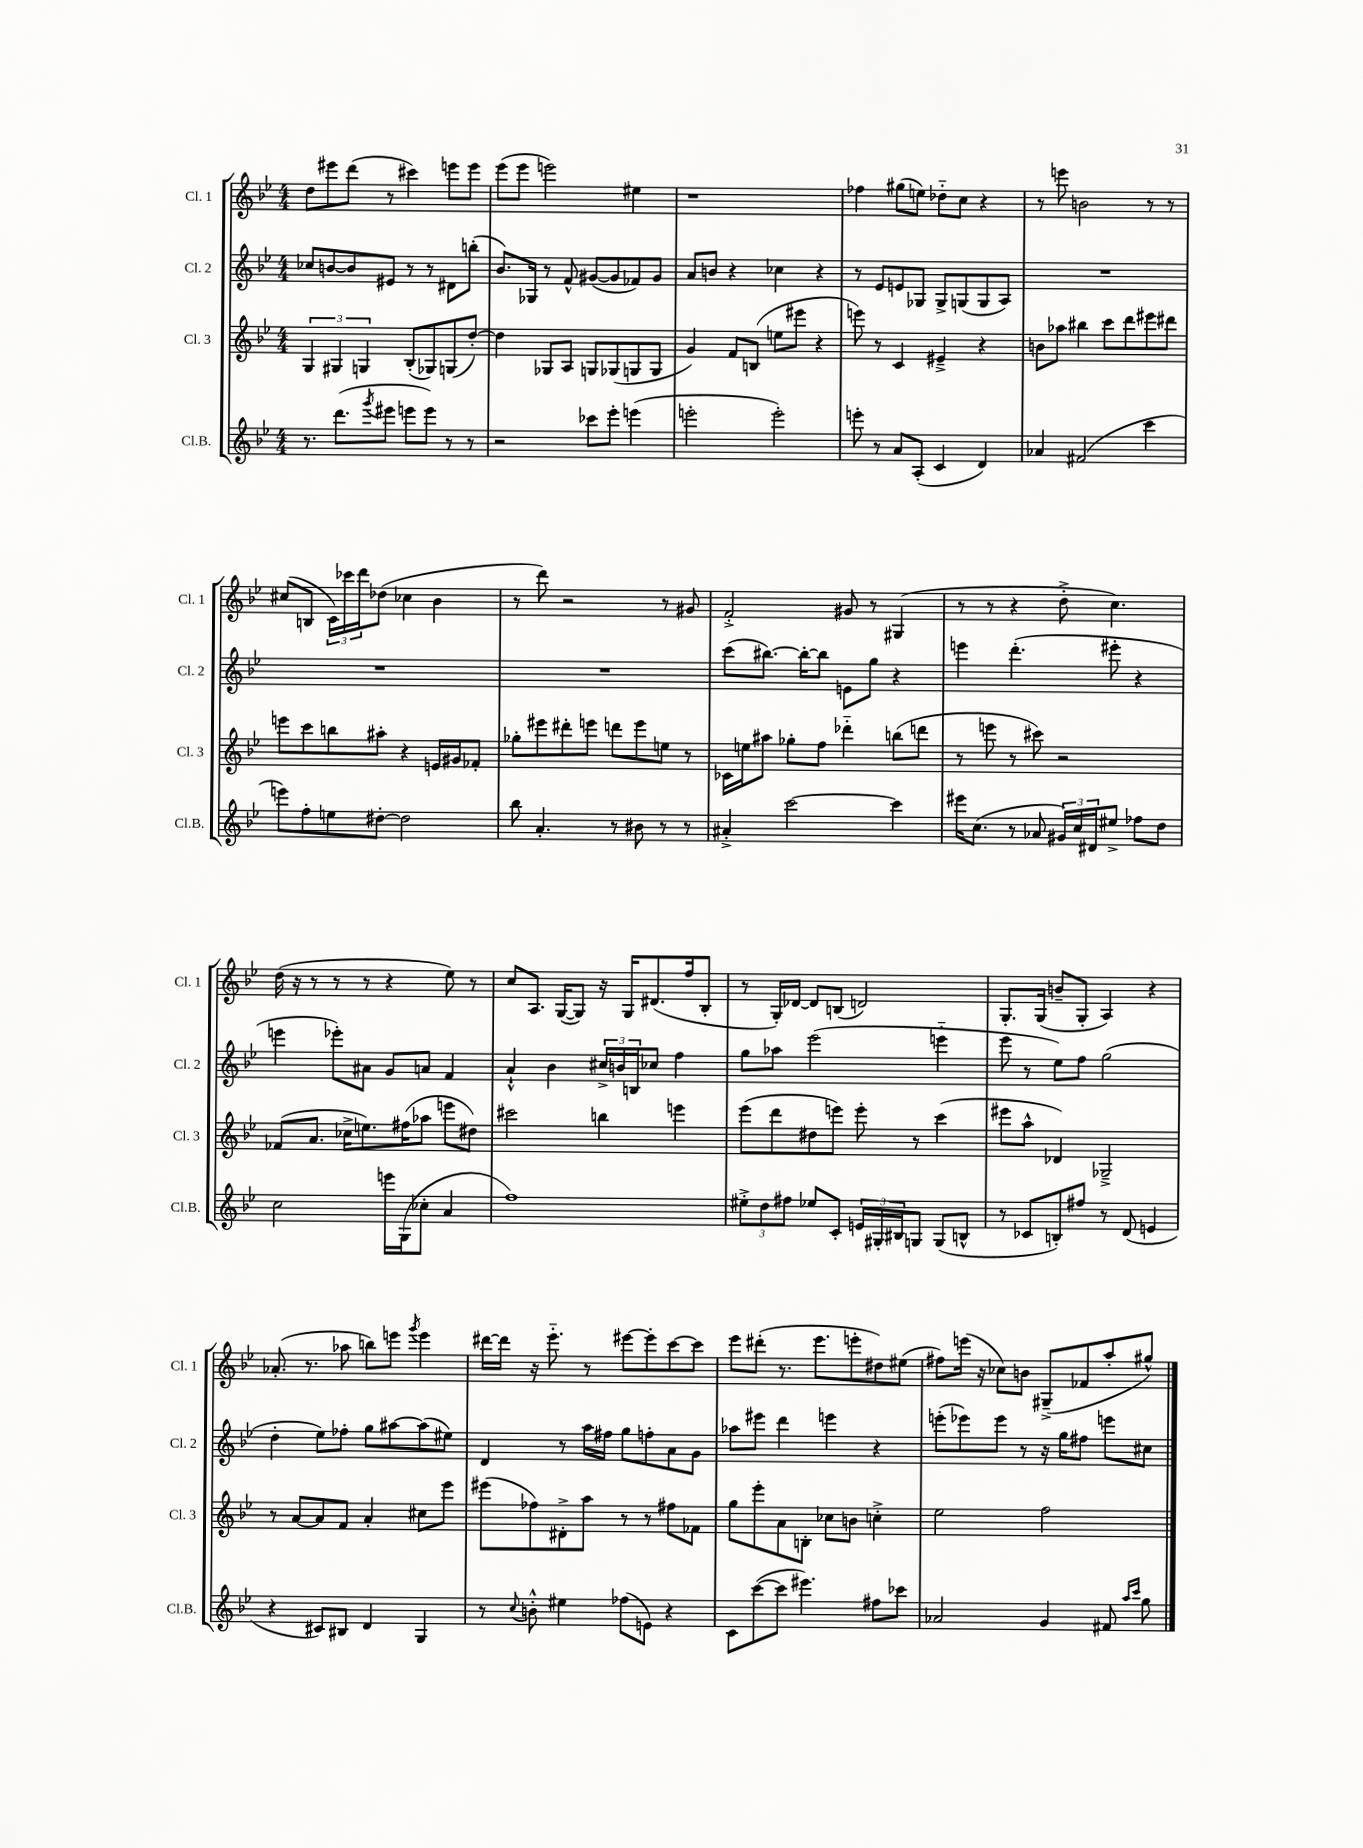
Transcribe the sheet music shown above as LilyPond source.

<<
\new StaffGroup <<
\new Staff = "s0" \with { instrumentName = "Cl. 1" shortInstrumentName = "Cl. 1" } {
    \clef treble \key bes \major \numericTimeSignature \time 4/4
    d''8 eis'''8 d'''8( r8 cis'''4) e'''8 e'''8 |
    ees'''8( ees'''8 e'''2) eis''4 |
    r1 |
    fes''4 gis''8( e''8) des''8-_ c''8 r4 |
    r8 e'''8 b'2 r8 r8 |
    cis''8( b8 \tuplet 3/2 { c'16) ces'''16 d'''16 } des''8( ces''4 bes'4 |
    r8 d'''8) r2 r8 gis'8 |
    f'2-.-> gis'8 r8 gis4( |
    r8 r8 r4 d''8-.-> c''4.) |
    d''16( r16 r8 r8 r8 r4 ees''8) r8 |
    c''8 a8. g16~( g8) r16 g16 dis'8.( f''16 bes8-. |
    r8 g16-.) des'16~ des'8 b8( d'2) |
    g8.-. g16( b'8-- g8-. a4) r4 |
    aes'8.-.( r8. aes''8 b''8) e'''8 \acciaccatura { g'''8 } e'''4 |
    dis'''16~ dis'''16 r16 ees'''8.-_ r8 eis'''8~ eis'''8-. c'''8~ c'''8 |
    ees'''8 dis'''8-.( r8. ees'''8. e'''8-. dis''8) eis''8( |
    fis''8) e'''16( r16 ces''8) b'8 gis8--->( fes'8 a''8-. gis''8-^) \bar "|." |
}
\new Staff = "s1" \with { instrumentName = "Cl. 2" shortInstrumentName = "Cl. 2" } {
    \clef treble \key bes \major \numericTimeSignature \time 4/4
    ces''8 b'8~ b'8 eis'8 r8 r8 dis'8 b''8-.( |
    bes'8.) ges16 r8 f'8-^ gis'8~( gis'8 fes'8) gis'8 |
    a'8 b'8 r4 ces''4 r4 |
    r8 ees'8 e'8 ges8 ges8-> g8( g8 a8) |
    R1 |
    R1 |
    R1 |
    c'''8( bis''8.~) bis''16~-. bis''8 e'8 g''8 r4 |
    e'''4 d'''4.-.( eis'''8-. r4 |
    e'''4 ees'''8-.) ais'8 g'8 a'8 f'4 |
    a'4-!-^ bes'4 \tuplet 3/2 { cis''16-> b'16 b16 } ces''8 f''4 |
    g''8 aes''8 ees'''2( e'''4-_ |
    ees'''8 r8 ees''8) f''8 g''2( |
    d''4-. ees''8) fes''8-. g''8 ais''8~ ais''8( eis''8) |
    d'4 r8 a''16 fis''16 g''8 f''8-. a'8 g'8 |
    aes''8 eis'''8 d'''4 e'''4 r4 |
    e'''8-.( ees'''8) ees'''8 r8 r16 g''16 fis''8 e'''8 cis''8 \bar "|." |
}
\new Staff = "s2" \with { instrumentName = "Cl. 3" shortInstrumentName = "Cl. 3" } {
    \clef treble \key bes \major \numericTimeSignature \time 4/4
    \tuplet 3/2 { g4 gis4 g4 } bes8-.( ges8) g8( d''8~-.) |
    d''4 ges8 a8 g8 ges8( g8 g8 |
    g'4) f'8 b8( e''8 eis'''8 r4 |
    e'''8) r8 c'4 eis'4---> r4 |
    b'8 aes''8 bis''4 c'''8 d'''8 eis'''8 dis'''8 |
    e'''8 c'''8 b''8 ais''8-. r4 e'16 gis'16 fes'8-. |
    ges''8-. eis'''8 dis'''8-. e'''8 d'''8 e'''8 e''8 r8 |
    ces'16 e''16 ais''8 ges''8-. f''8 des'''4-_ b''8( d'''8 |
    r8 e'''8 r8 cis'''8) r2 |
    fes'8( a'8. ces''16-> e''8.) fis''16( aes''8 e'''8 dis''8) |
    cis'''2 b''4 e'''4 |
    ees'''8( d'''8 dis''8 e'''8) e'''8-. r8 c'''4( |
    eis'''8 a''8-^ des'4) ges2---> |
    r8 a'8~ a'8 f'8 a'4-. cis''8 ees'''8 |
    eis'''8( fes''8) dis'8-.-> a''8 r8 r8 fis''8 fes'8 |
    g''8 ees'''8-. a'8 b8-. ces''8 b'8 c''4-.-> |
    ees''2 f''2 \bar "|." |
}
\new Staff = "s3" \with { instrumentName = "Cl.B." shortInstrumentName = "Cl.B." } {
    \clef treble \key bes \major \numericTimeSignature \time 4/4
    r8. d'''8.( \acciaccatura { g'''8 } eis'''8 e'''8 e'''8) r8 r8 |
    r2 ces'''8 ees'''8-. e'''4( |
    e'''2-. e'''2-.) |
    e'''8-. r8 a'8 a8-.( c'4 d'4) |
    aes'4 fis'2( c'''4 |
    e'''8) f''8-. e''8 dis''8~-. dis''2 |
    bes''8 a'4.-. r8 bis'8 r8 r8 |
    ais'4-.-> c'''2~ c'''4 |
    eis'''16 c''8.( r8 aes'8 \tuplet 3/2 { gis'16) c''16 dis'16 } eis''8-> fes''8 d''8 |
    c''2 e'''16 g16( ces''8-. a'4 |
    f''1) |
    \tuplet 3/2 { eis''8-.-> d''8 fis''8 } ees''8 c'8-. \tuplet 3/2 { e'16 gis16-. bis16 } g8 g8( b8-^ |
    r8 ces'8 b8-.) fis''8 r8 d'8( e'4 |
    r4 cis'8) bis8 d'4 g4 |
    r8 \appoggiatura { c''8 } b'8-.-^ eis''4 fes''8( e'8) r4 |
    c'8 c'''8~( c'''8 eis'''4.) fis''8 ces'''8 |
    aes'2 g'4 fis'8 \grace { a''16 c'''16 } g''8 \bar "|." |
}
>>
>>
\layout { \context { \Score \remove "Bar_number_engraver" } }
